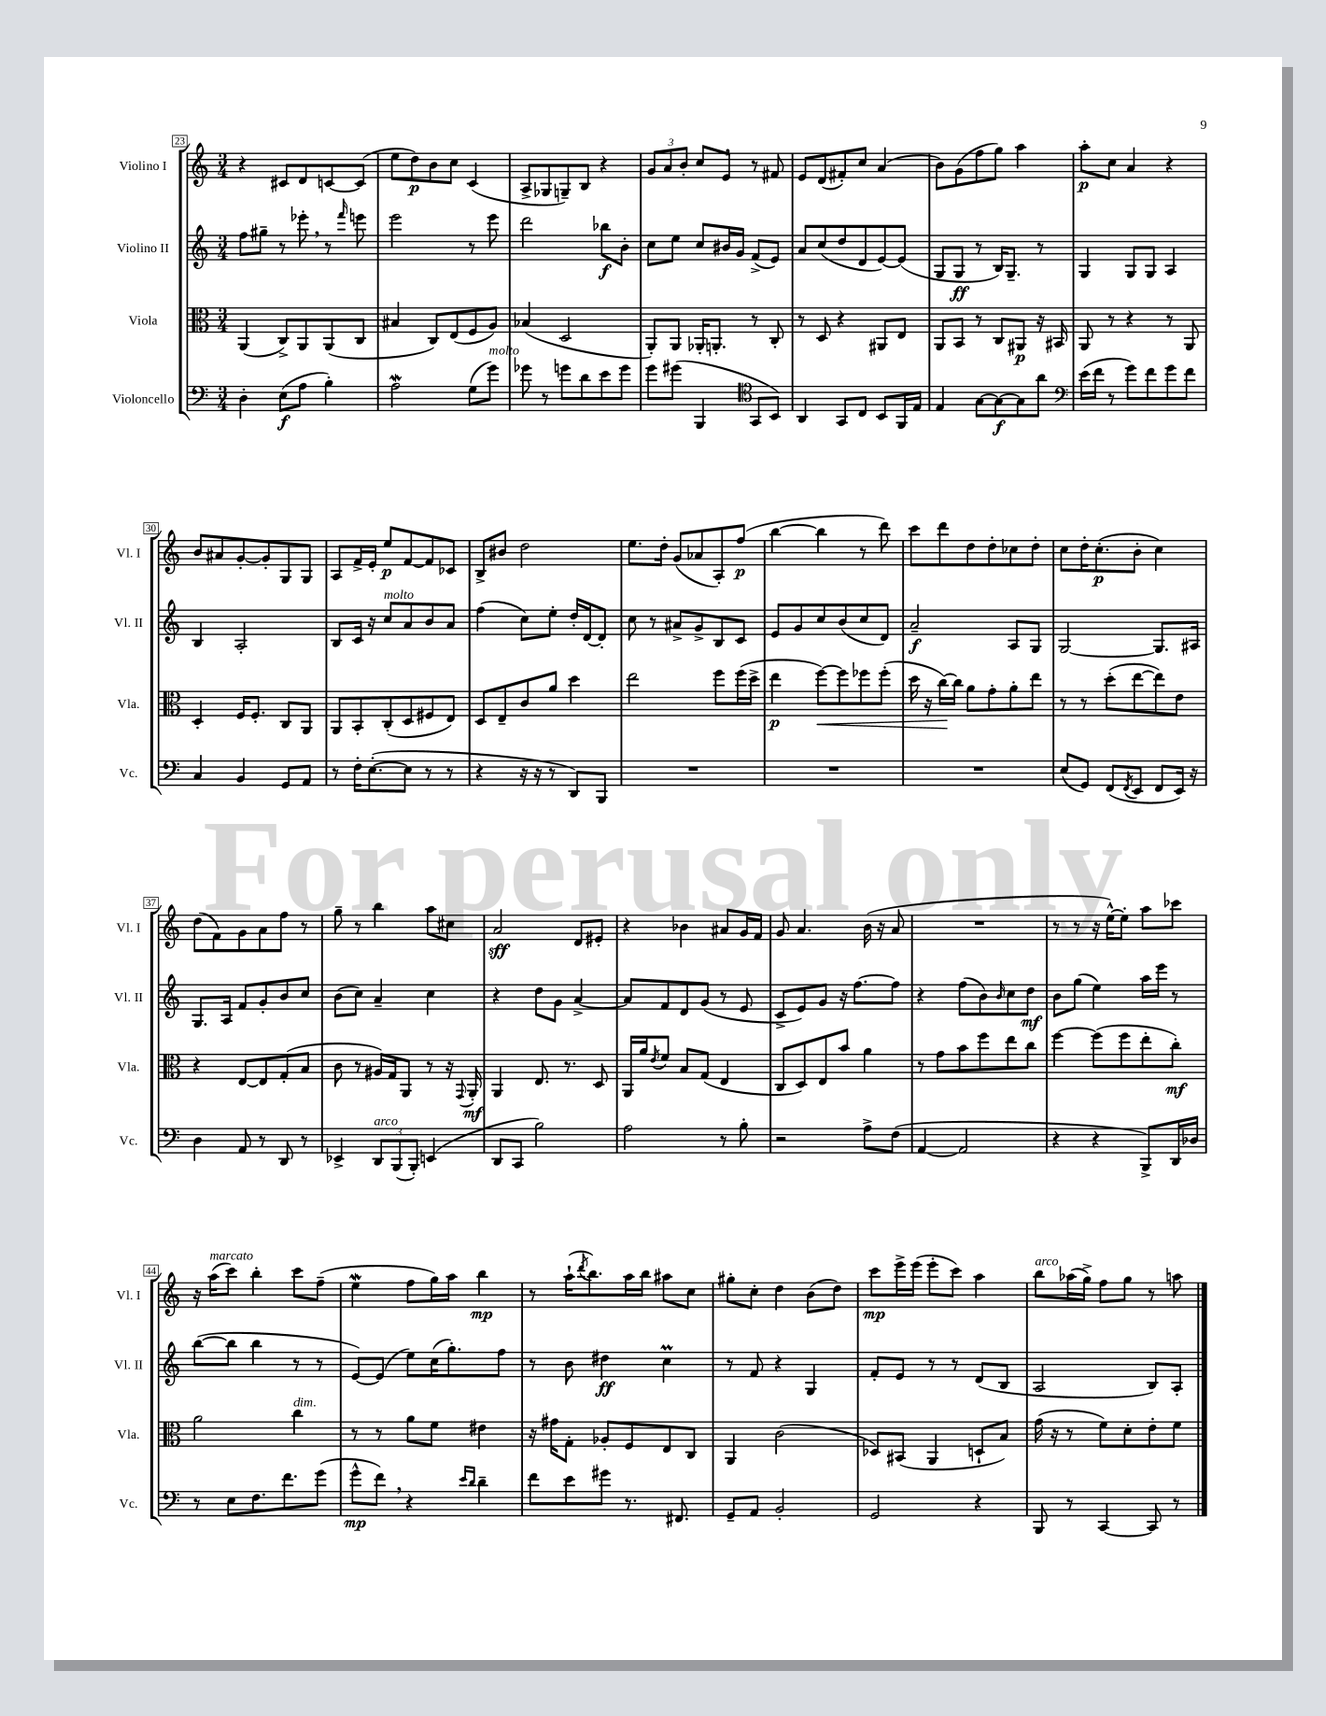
<<
\new StaffGroup <<
\new Staff = "s0" \with { instrumentName = "Violino I" shortInstrumentName = "Vl. I" } {
    \clef treble \key c \major \numericTimeSignature \time 3/4
    r4 cis'8 d'8 c'8~ c'8( |
    e''8 d''8\p) b'8 c''8 c'4( |
    a8-> ges8 g8--) b8 r4 |
    \tuplet 3/2 { g'8 a'8 b'8-. } c''8 e'8 \breathe r8 fis'8 |
    e'8 d'8( fis'8-.) c''8 a'4( |
    b'8) g'8( f''8 g''8) a''4 |
    a''8-.\p c''8 a'4 r4 |
    b'8 ais'8 g'8~-. g'8-. g8 g8 |
    a8 f'16-> e'16-. e''8\p f'8~ f'8 ces'8 |
    b8-> bis'8 d''2 |
    e''8. d''16-. g'8( aes'8 a8-.) f''8\p( |
    b''4~ b''4 r8 d'''8) |
    c'''8 d'''8 d''8 d''8-. ces''8 d''8-. |
    c''8 d''16-. c''8.-.\p( b'8-. c''4) |
    d''8( f'8) g'8 a'8 f''8 r8 |
    g''8-- r8 b''4 a''8 cis''8 |
    a'2\sff d'8 eis'8-. |
    r4 bes'4 ais'8 g'16 f'16 |
    g'8 a'4. b'16( r16 a'8 |
    R2. |
    r8 r8 r16 e''16~-^) e''8-. a''8 ces'''8 |
    r16 a''16^\markup { \italic "marcato" }( c'''8) b''4-. c'''8 f''8--( |
    e''4\mordent f''8 g''16) a''16 b''4\mp |
    r8 a''16-!( \acciaccatura { d'''8 } b''8.) a''16 b''16 ais''8 c''8 |
    gis''8-. c''8-. d''4 b'8( d''8) |
    c'''8\mp e'''16-> e'''16( e'''8-. c'''8) a''4 |
    b''8^\markup { \italic "arco" } aes''16( g''16->) f''8 g''8 r8 a''8 \bar "|." |
}
\new Staff = "s1" \with { instrumentName = "Violino II" shortInstrumentName = "Vl. II" } {
    \clef treble \key c \major \numericTimeSignature \time 3/4
    f''8 gis''8-- r8 ees'''8-. \breathe r8 \grace { f'''16 } e'''8 |
    e'''2 r8 e'''8 |
    d'''2 bes''8\f b'8-. |
    c''8 e''8 c''8 bis'16 g'16 f'8->( e'8) |
    a'8 c''8( d''8 d'8 e'8~) e'8( |
    g8 g8\ff r8 b16) g8.-- r8 |
    g4 g8 g8 a4 |
    b4 a2-. |
    b8 c'16 r16 c''8^\markup { \italic "molto" } a'8 b'8 a'8 |
    f''4( c''8) e''8-. d''16-. d'16~ d'8-. |
    c''8 r8 ais'8-> g'8-> b8 c'8 |
    e'8 g'8 c''8 b'8( c''8 d'8) |
    a'2--\f a8 g8 |
    g2~ g8. ais16 |
    g8. a16 f'8 g'8-. b'8 c''8 |
    b'8( c''8) a'4-- c''4 |
    r4 d''8 g'8 a'4~-> |
    a'8 f'8 d'8 g'8( r8 e'8 |
    c'8-> e'8) g'8 r16 f''8.~ f''8 |
    r4 f''8( b'8) \grace { b'16 } c''8 d''8\mf |
    b'8 g''8( e''4) a''16 e'''16 r8 |
    b''8~( b''8 b''4 r8 r8 |
    e'8~) e'8( e''8) c''16( g''8.-.) f''8 |
    r8 b'8 dis''4\ff c''4\prall |
    r8 f'8 r4 g4 |
    f'8-. e'8 r8 r8 d'8( b8 |
    a2 b8) a8-. \bar "|." |
}
\new Staff = "s2" \with { instrumentName = "Viola" shortInstrumentName = "Vla." } {
    \clef alto \key c \major \numericTimeSignature \time 3/4
    a,4( c8->) a,8 a,8( c8 |
    bis4 c8) e8( f8 a8) |
    bes4( d2 |
    a,8-.) a,8 aes,16-. a,8.-. r8 c8-. |
    r8 d8 r4 ais,8 e8 |
    a,8 b,8 r8 c8 ais,8\p r16 bis,16 |
    a,8 r8 r4 r8 a,8 |
    d4-. f16 f8.-. c8 a,8 |
    a,8 b,8-. c8-.( d8 fis8 e8) |
    d8 e8-- c'8 a'8 d''4 |
    e''2 f''8 f''16( d''16-> |
    e''4\p f''8~\<) f''8 fes''8 fes''8-.( |
    d''16 r16 c''16~\!) c''16 a'8 g'8-. a'8-. e''8 |
    r8 r8 d''8-.( e''8~ e''8) e'8 |
    r4 e8~ e8 g8-.( b8 |
    c'8 r8 ais16) g16 a,8 r8 r16 \appoggiatura { g,8 } a,16-.\mf |
    a,4 e8. r8. d8 |
    a,16 a'16 \acciaccatura { e'8 } f'8 b8 g8( e4 |
    c8 d8) e8 b'8 a'4 |
    r8 g'8 b'8 f''8 e''8 c''8 |
    f''4~ f''8( f''8 e''8-. c''8-.\mf) |
    a'2 c''4^\markup { \italic "dim." } |
    r8 r8 a'8 f'8 eis'4 |
    r16 gis'16 g8-. aes8-. f8 e8 c8 |
    a,4 c'2( |
    des8) bis,8( a,4 d8-! b8) |
    g'16( r16 r8 f'8) d'8-. e'8-. f'8 \bar "|." |
}
\new Staff = "s3" \with { instrumentName = "Violoncello" shortInstrumentName = "Vc." } {
    \clef bass \key c \major \numericTimeSignature \time 3/4
    d4-. e8\f( a8 b4-.) |
    a2\mordent g8( g'8^\markup { \italic "molto" }) |
    ges'8 r8 g'8 d'8 e'8 g'8 |
    g'8 gis'8( b,,4 \clef tenor g,8 b,8) |
    a,4 g,8 c8 b,8 f,16 e16 |
    e4 g8~ g8~\f g8 a'8 |
    \clef bass e'16( f'16 r8 g'8) f'8 g'8 f'8 |
    c4 b,4 g,8 a,8 |
    r8 f16-. e8.~-.( e8 r8 r8 |
    r4 r16 r16 r8 d,8) b,,8 |
    R2. |
    R2. |
    R2. |
    e8( g,8) f,8( \acciaccatura { f,8 } e,8 f,8 e,16) r16 |
    d4 a,8 r8 d,8 r8 |
    ees,4-> \tuplet 3/2 { d,8^\markup { \italic "arco" } b,,8( b,,8-.) } e,4( |
    d,8 c,8 b2) |
    a2 r8 b8-. |
    r2 a8-> f8( |
    a,4~ a,2 |
    r4 r4 b,,8->) d,16 des16 |
    r8 e8 f8. f'8. g'8( |
    g'8-^\mp f'8) \breathe r4 \grace { e'16 d'16 } d'4-- |
    f'8 e'8 gis'8 r8. fis,8. |
    g,8-- a,8 b,2-. |
    g,2 r4 |
    b,,8 r8 c,4~ c,8 r8 \bar "|." |
}
>>
>>
\layout { \context { \Score currentBarNumber = #23 \override BarNumber.stencil = #(make-stencil-boxer 0.1 0.3 ly:text-interface::print) } }
